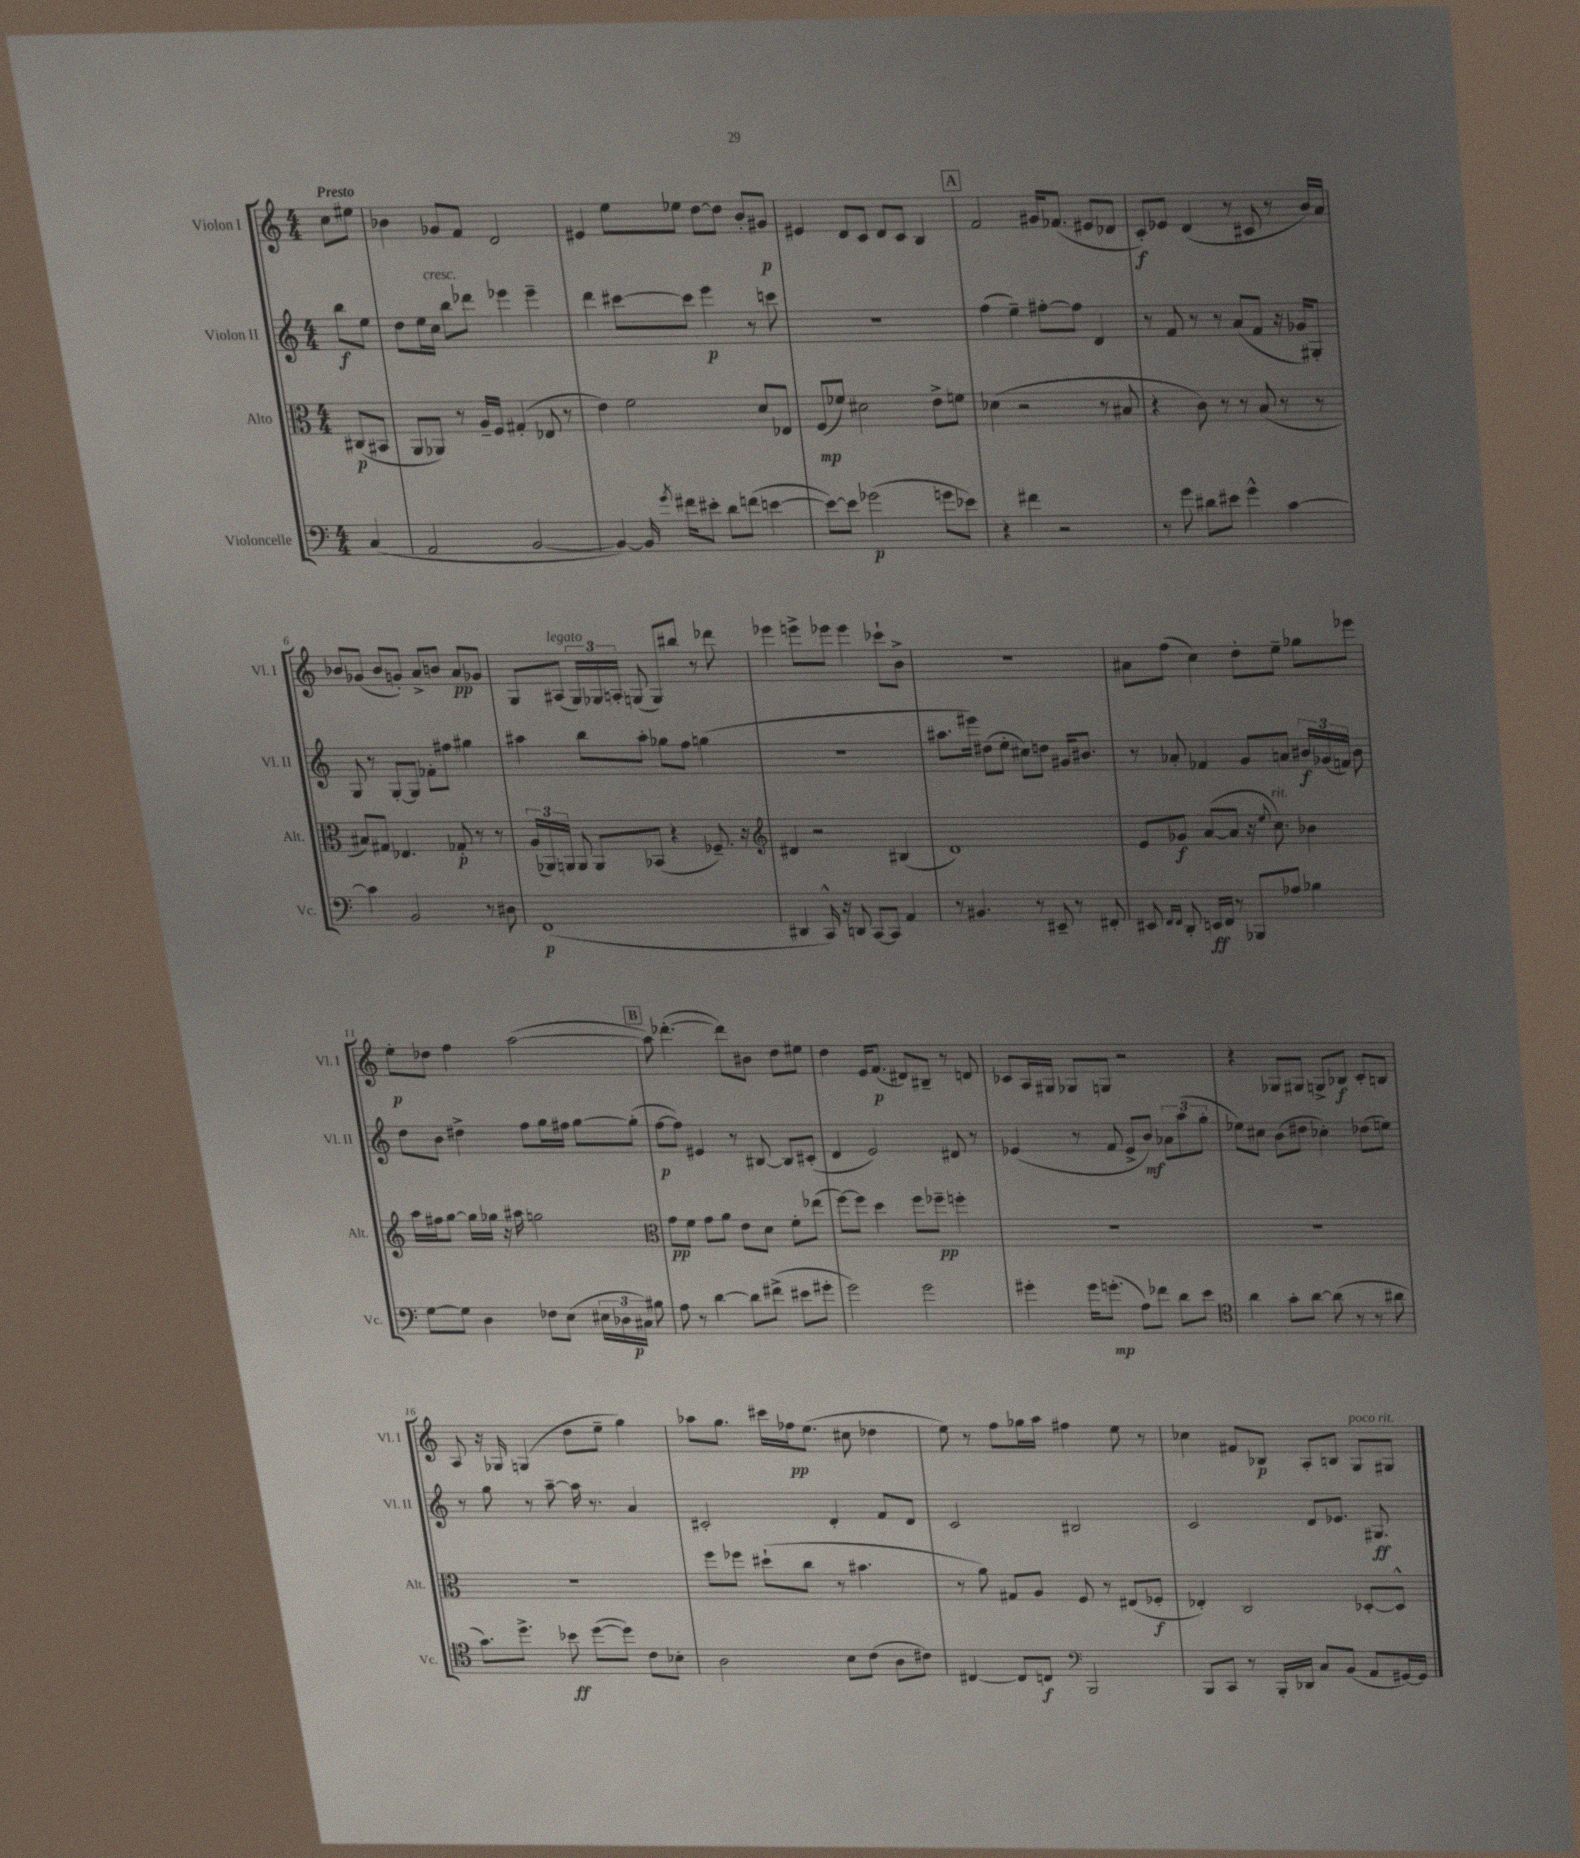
<<
\new StaffGroup <<
\new Staff = "s0" \with { instrumentName = "Violon I" shortInstrumentName = "Vl. I" } {
    \clef treble \key c \major \numericTimeSignature \time 4/4 \partial 4 \tempo "Presto"
    \autoBeamOff c''8[ eis''8] |
    bes'4 ges'8[ f'8] d'2 |
    eis'4 e''8[ ees''8] d''8[~ d''8] b'8[-. gis'8]\p |
    eis'4 d'8[ c'8] d'8[ c'8] b4 |
    \mark \markup { \box "A" } f'2 gis'16[ fes'8.]( eis'8[ des'8] |
    c'8[-.\f) ees'8] d'4( r8 cis'8 r8 b'16[) a'16] |
    bes'8[ ges'8]( bes'8[ g'8]-.) a'8[-> b'8] a'8[\pp ges'8] |
    g8[ ais8]^\markup { \italic "legato" }( \tuplet 3/2 { g16[) ges16 a16]-. } g8( g8[) bis''8] r8 des'''8 |
    ees'''4 e'''8[-> ees'''8] ees'''4 ces'''8[-! b'8]-> |
    R1 |
    ais'8[ f''8]( c''4) d''8[-. e''8]-- ges''8[ ees'''8] |
    e''8[-.\p des''8] f''4 a''2~( |
    \mark \markup { \box "B" } a''8) des'''4.~-.( des'''8[) bis'8] d''8[ eis''8] |
    d''4 e'16[ f'8.]\p( dis'8[) bis8]-- r8 d'8 |
    ces'8[ a16 gis16] ges8[ g8] r2 |
    r4 ges8[ gis8] g8[-> bes8]\f c'8[-. b8] |
    a8 r16 ges16 g4( d''8[ e''8]-- g''4) |
    aes''8[ g''8.] cis'''16[ fes''16\pp e''8.]( cis''8 des''4 |
    e''8) r8 f''8[ ges''16 a''16] fis''4 e''8 r8 |
    ces''4 fis'8[ bes8]\p a8[-. b8] g8[^\markup { \italic "poco rit." } gis8] \bar "|." |
}
\new Staff = "s1" \with { instrumentName = "Violon II" shortInstrumentName = "Vl. II" } {
    \clef treble \key c \major \numericTimeSignature \time 4/4 \partial 4
    \autoBeamOff b''8[\f e''8] |
    d''8[ e''16 c''16]^\markup { \italic "cresc." } b''8[ des'''8] ees'''4 ees'''4-- |
    d'''4 cis'''8[~ cis'''8] e'''4\p r8 c'''8 |
    R1 |
    \mark \markup { \box "A" } f''4( e''4--) fis''8[~-. fis''8] d'4 |
    r8 f'8 r8 r8 a'8[( f'8] r16 ges'16[) gis8]-. |
    g8 r8 g8[~-. g8] fes'8[-. fis''8] gis''4 |
    ais''4 b''8[ ais''8]-. ges''8[ f''8] g''4( |
    R1 |
    ais''8.[ eis'''16]) dis''8[( e''8]-. cis''8[) d''8] gis'16[ bis'8.] |
    r8 aes'8-. fes'4 g'8[ a'8] \tuplet 3/2 { bis'16[\f ges'16( f'16]) } bis'8 |
    d''8[ b'8] dis''4-> f''8[ g''16 fis''16] g''8[~ g''8]-.( |
    \mark \markup { \box "B" } f''8[~\p f''8]) eis'4 r8 bis8~ bis8[ cis'8]-.( |
    d'4 e'2) dis'8 r8 |
    ees'4( r8 f'8 ees'8[-> b'8]\mf) \tuplet 3/2 { aes'8[ a''8( g''8]-. } |
    ees''8[) cis''8] b'8[( dis''8] ces''4-.) des''8[( e''8]) |
    r8 g''8 r8 a''8~-- a''16 r8. a'4 |
    cis'2-. d'4-. f'8[ d'8] |
    c'2 bis2 |
    c'2 d'8[ ees'8.] gis8.\ff \bar "|." |
}
\new Staff = "s2" \with { instrumentName = "Alto" shortInstrumentName = "Alt." } {
    \clef alto \key c \major \numericTimeSignature \time 4/4 \partial 4
    \autoBeamOff cis8[\p( bis,8] |
    a,8[ aes,8]) r8 a16[-- f16] gis4-.( ees8 r8 |
    e'4) f'2 d'8[ ees8] |
    f8[\mp( fes'8]) dis'2 e'8[-> f'8] |
    \mark \markup { \box "A" } des'4( r2 r8 bis8 |
    r4 c'8) r8 r8 b8( r8 r8 |
    bis8[) gis8] ees4. ges8-.\p r8 r8 |
    \tuplet 3/2 { a16[( aes,16) a,16] } a,8 a,8[ bes,8]( r4 fes8.--) r16 |
    \clef treble dis'4 r2 bis4( |
    d'1) |
    e'8[ ges'8]\f a'8[~( a'8] r16 \appoggiatura { e''8 } c''8.^\markup { \italic "rit." }) bes'4 |
    a''16[ fis''16 g''8]~ g''16[ ges''16] r16 ais''16 g''2 |
    \mark \markup { \box "B" } \clef alto g'8[\pp f'8] g'8[ a'8] e'8[ d'8] f'8[-. ees''8]( |
    f''8[~) f''8] d''4 f''8[ fes''8]--\pp f''4-. |
    R1 |
    R1 |
    R1 |
    f''8[ fes''8] dis''8[-!( c''8] r8 bis'4. |
    r8 a'8) gis8[ a8] f8 r8 eis8[( fes8]-.\f |
    ees4-.) c2 des8[~-. des8]-^ \bar "|." |
}
\new Staff = "s3" \with { instrumentName = "Violoncelle" shortInstrumentName = "Vc." } {
    \clef bass \key c \major \numericTimeSignature \time 4/4 \partial 4
    \autoBeamOff c4( |
    a,2 b,2~ |
    b,4~) b,16 \acciaccatura { g'8 } fis'16[ eis'8]-. d'8[ f'8]( e'4~ |
    e'8[~) e'8] ges'2\p( g'8[ ees'8]) |
    \mark \markup { \box "A" } r4 fis'4 r2 |
    r8 g'8 dis'8[ eis'8] g'4-^ c'4~ |
    c'4 b,2 r8 dis8 |
    f,1\p( |
    dis,4 c,16-^) r16 d,8 c,8[~ c,8] a,4 |
    r8 bis,4. r8 eis,8-- r8 fis,8-. |
    eis,8 \grace { f,16[ f,16] } d,8-. e,16[\ff f,16] r8 bes,,8[ aes8] bes4 |
    g8[~ g8] d4 fes8[ e8]( \tuplet 3/2 { eis16[ des16 cis16]\p) } bis8 |
    \mark \markup { \box "B" } a8 r8 d'4~ d'8[ fis'8]->( eis'8[ gis'8]-. |
    g'2) g'2 |
    gis'4-. gis'16[ g'8.]-.\mp( a8[) fes'8] d'8[ e'8] |
    \clef tenor a'4 g'8[-. a'8]~ a'8( r8 r8 ais'8 |
    g'8.[) d''8.]-> bes'8\ff d''8[~( d''8]) c'8[ bes8]-. |
    a2 b8[ c'8]( a8[ cis'8]) |
    cis4~ cis8[ c8]\f \clef bass b,,2 |
    b,,8[ c,8] r8 b,,16[-. des,16] c8[ b,8]( a,8[ gis,16~) gis,16] \bar "|." |
}
>>
>>
